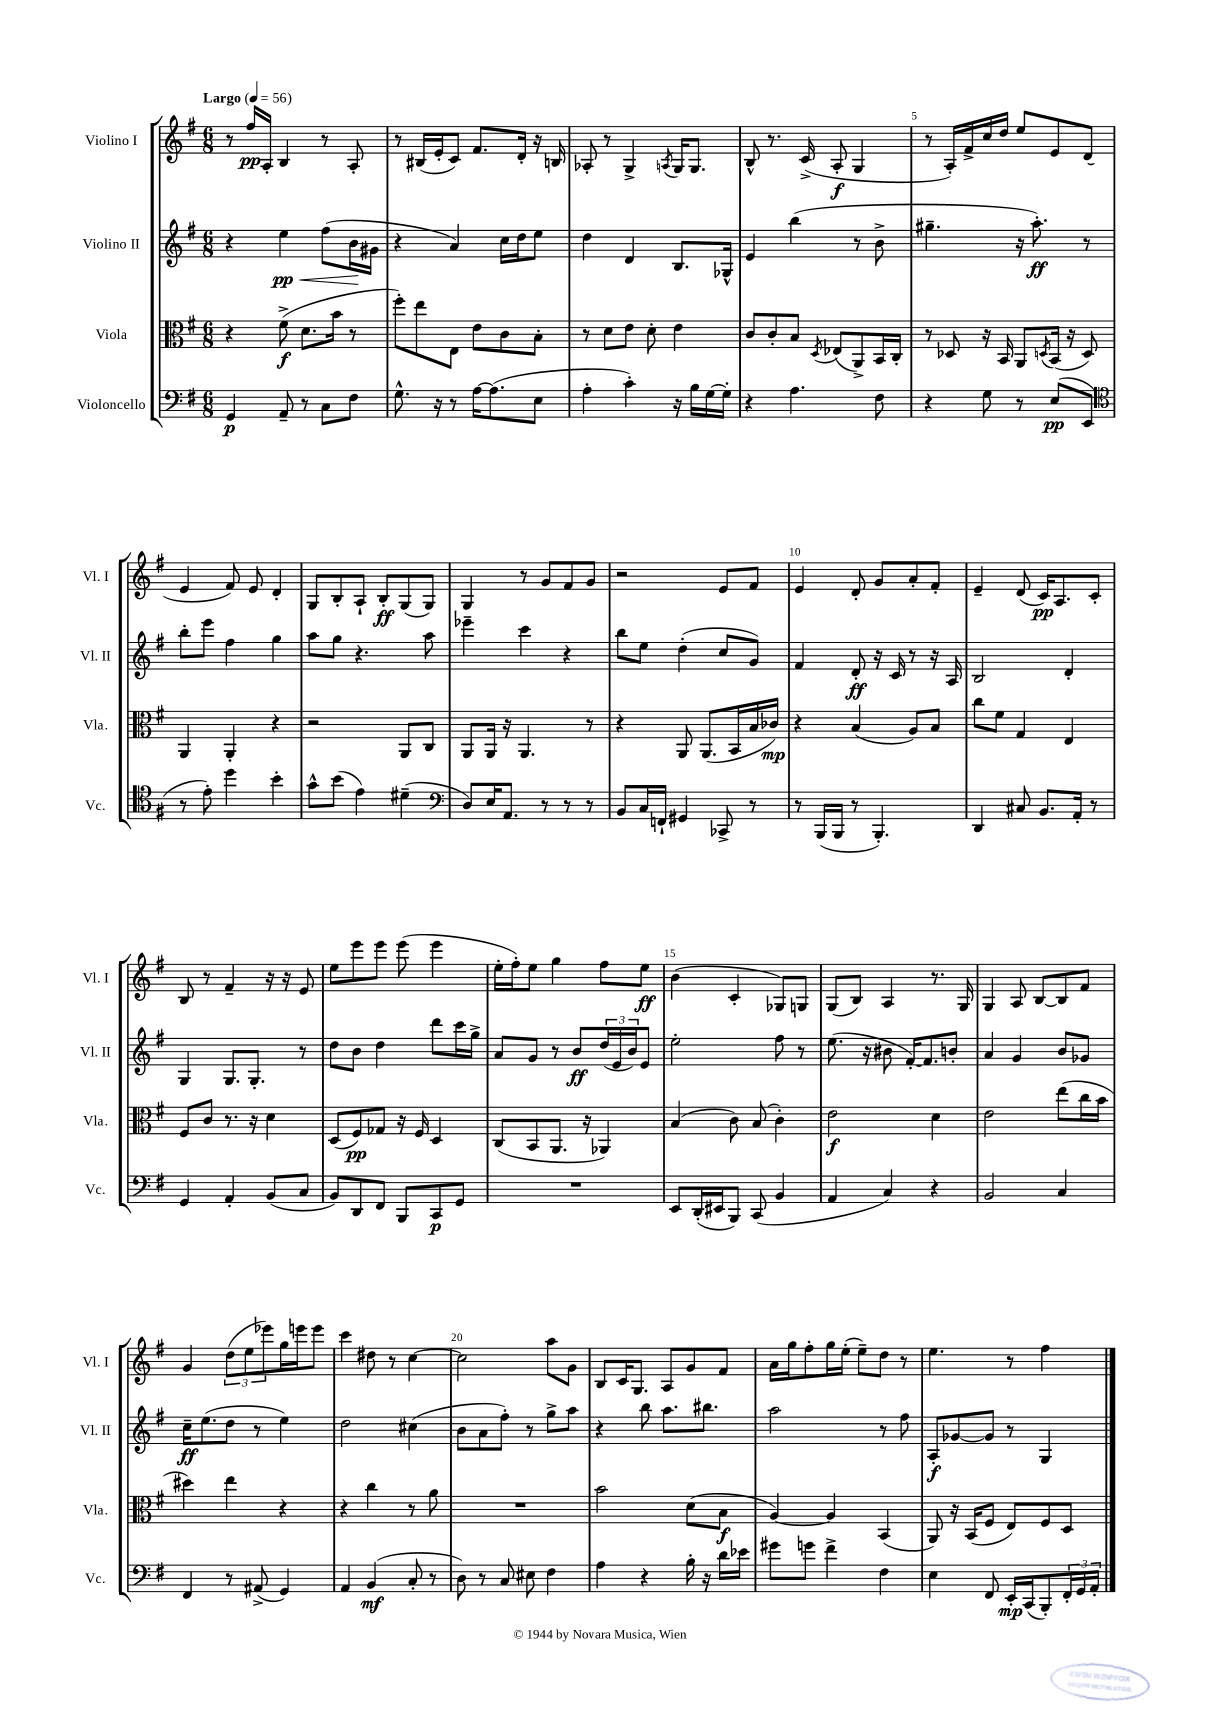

**kern	**kern	**kern	**kern
*staff4	*staff3	*staff2	*staff1
*clefF4	*clefC3	*clefG2	*clefG2
*k[f#]	*k[f#]	*k[f#]	*k[f#]
*M6/8	*M6/8	*M6/8	*M6/8
*MM56	*MM56	*MM56	*MM56
4GG/	4r	4r	8r
.	.	.	16ff#/LL
.	.	.	16A'/JJ
8AA~/	(8f#^\	4ee\	4B/
8r	8.d\L	.	.
8C\L	.	(8ff#\L	8r
.	16b\Jk	.	.
8F#\J	8r	16b\L	8A'/
.	.	16g#\JJ	.
=	=	=	=
8.G^^\	8ff#'\L)	4r	8r
.	8ee\	.	(16B#/LL
16r	.	.	16e'/J
8r	8E\J	4a/)	8c/J)
[16A\LK	8e\L	.	8.f#/L
(8.A\]	.	.	.
.	8c\	16cc\LL	.
.	.	16dd\J	16d'/Jk
8E\J	8B'\J	8ee\J	16r
.	.	.	16B/
=	=	=	=
4A'\	8r	4dd\	8A-'/
.	8d\L	.	8r
4c'\)	8e\J	4d/	4G^/
.	8d'\	.	.
.	.	.	8qA/
16r	4e\	8.B/L	16G/LK
16B\LL	.	.	8.G/J
[16G\	.	.	.
16G'\]JJ	.	16G-^^/Jk	.
=	=	=	=
4r	8c/L	4e/	8B^^/
.	8c'/	.	8.r
4.A\	8B/J	(4bb\	.
.	.	.	(16c^/
.	8qD/	.	.
.	(8E-/L	.	8A'/
.	8AA^/)	8r	4G/
8F#\	16BB/L	8b^\	.
.	16C'/JJ	.	.
=	=	=	=
4r	8r	4.gg#~\	8r
.	8D-/	.	16A'/LL)
.	.	.	16f#^/
8G\	16r	.	16cc/
.	16BB/	.	16dd/JJ
8r	8AA/L	16r	8ee/L
.	.	8.aa'\)	.
.	8qD/	.	.
(8E/L	(16BB/Jk	.	8e/
.	16r	.	.
8EE/J	8D/)	8r	(8d/J
=	=	=	=
*clefC4	*	*	*
8r	4AA/	8bb'\L	4e/
8e'\)	.	8eee\J	.
4dd\	4AA'/	4ff#\	8f#/)
.	.	.	8e/
4b'\	4r	4gg\	4d'/
=	=	=	=
8g^^\L	2r	8aa\L	8G/L
(8b\J	.	8gg\J	8B'/
4e\)	.	4.r	8A`/J
.	.	.	8B'/L
(4d#~\	8AA/L	.	(8G/
.	8C/J	8aa\	8G/J)
=	=	=	=
*clefF4	*	*	*
8D/L)	8AA/L	4eee-~\	4G/
16E/K	16AA/Jk	.	.
8.AA/J	16r	.	.
.	4.AA/	4ccc\	8r
8r	.	.	8g/L
8r	.	4r	8f#/
8r	8r	.	8g/J
=	=	=	=
8BB/L	4r	8bb\L	2r
16C/L	.	8ee\J	.
16FF`/JJ	.	.	.
4GG#/	8AA/	(4dd'\	.
.	(8.AA/L	.	.
8CC-^/	.	8cc/L	8e/L
.	16BB/L	.	.
8r	16B/	8g/J)	8f#/J
.	16c-/JJ)	.	.
=	=	=	=
8r	4r	4f#/	4e/
(16BBB/LL	.	.	.
16BBB/JJ	.	.	.
8r	(4B/	8d'/	8d'/
4.BBB'/)	.	16r	8g/L
.	.	16c/	.
.	8A/L)	8r	8a'/
.	8B/J	16r	8f#'/J
.	.	16A/	.
=	=	=	=
4DD/	8cc\L	2B/	4e~/
.	8f#\J	.	.
8C#/	4G/	.	(8d/
8.BB/L	.	.	16c/LK)
.	.	.	8.A/
.	4E/	4d'/	.
16AA'/Jk	.	.	.
8r	.	.	8c'/J
=	=	=	=
4GG/	8F#/L	4G/	8B/
.	8c/J	.	8r
4AA'/	8.r	8.G/L	4f#~/
.	16r	8.G'/J	.
(8BB/L	4d\	.	16r
.	.	.	16r
8C/J	.	8r	8e/
=	=	=	=
8BB/L)	(8D/L	8dd\L	8ee\L
8DD/	8F#/)	8b\J	8eee\
8FF#/J	8G-/J	4dd\	8eee\J
8BBB/L	16r	.	(8eee\
.	16F#/	.	.
8CC/	4D/	8ddd\L	4eee\
8GG/J	.	16ccc\L	.
.	.	16gg^\JJ	.
=	=	=	=
2.r	(8C/L	8a/L	16ee'\LL
.	.	.	16ff#'\J)
.	8BB/	8g/J	8ee\J
.	8.AA/J	8r	4gg\
.	.	8b/L	.
.	16r	.	.
.	4AA-/)	(24dd/L	8ff#\L
.	.	24e/	.
.	.	24b/J)	.
.	.	8e/J	8ee\J
=	=	=	=
8EE/L	(4B/	2ee'\	(4b\
(16DD'/L	.	.	.
16EE#/J	.	.	.
8BBB/J)	8c\)	.	4c'/
(8CC/	(8B/	.	.
4BB/	4c'\)	8ff#\	8G-/L)
.	.	8r	8G/J
=	=	=	=
4AA/	2e\	(8.ee\	(8G/L
.	.	.	8B/J)
.	.	16r	.
4C/)	.	8b#\	4A/
.	.	[16f#'/LK)	.
.	.	8.f#/]	.
4r	4d\	.	8.r
.	.	8b'/J	.
.	.	.	16G/
=	=	=	=
2BB/	2e\	4a/	4G/
.	.	4g/	8A/
.	.	.	[8B/L
4C/	(8ee\L	8b/L	8B/]
.	16cc\L	8g-/J	8f#/J
.	16b\JJ	.	.
=	=	=	=
4FF#/	4dd#\)	16cc~\LK	4g/
.	.	(8.ee\	.
8r	4ee\	8dd\J	(12dd\L
.	.	.	12ee\
(8AA#^/	.	8r	.
.	.	.	12eee-\)
4GG/)	4r	4ee\)	16gg\L
.	.	.	16eee\J
.	.	.	8eee\J
=	=	=	=
4AA/	4r	2dd\	4ccc\
(4BB/	4cc\	.	8dd#\
.	.	.	8r
8C'/	8r	(4cc#\	[4cc\
8r	8a\	.	.
=	=	=	=
8D\)	2.r	8b\L	2cc\]
8r	.	8a\	.
8C/	.	8ff#'\J)	.
8E#\	.	8r	.
4F#\	.	8gg^\L	8aa\L
.	.	8aa\J	8g\J
=	=	=	=
4A\	2b\	4r	8B/L
.	.	.	16c/K
.	.	.	8.G/J
4r	.	8bb\	.
.	.	8.aa\L	8A/L
16B'\	(8d\L	.	8g/
16r	.	8.bb#\J	.
16d\LL	8B\J	.	8f#/J
16e-\JJ	.	.	.
=	=	=	=
8g#\L	[4A/)	2aa\	16a\LL
.	.	.	16gg\J
8g\J	.	.	8ff#'\
4f#^\	4A/]	.	16gg\L
.	.	.	(16ee'\JJ
.	.	.	8ee~\L)
4F#\	(4BB/	8r	8dd\J
.	.	8ff#\	8r
=	=	=	=
4E\	8AA/)	8A'/L	4.ee\
.	16r	[8g-/	.
.	(16BB/LK	.	.
8FF#/	8F#/J	8g-/]J	.
16EE'/LL	8E/L)	8r	8r
(16CC/J	.	.	.
8BBB'/)	8F#/	4G/	4ff#\
24FF#'/L	8D/J	.	.
24GG/	.	.	.
24AA'/JJ	.	.	.
==	==	==	==
*-	*-	*-	*-
